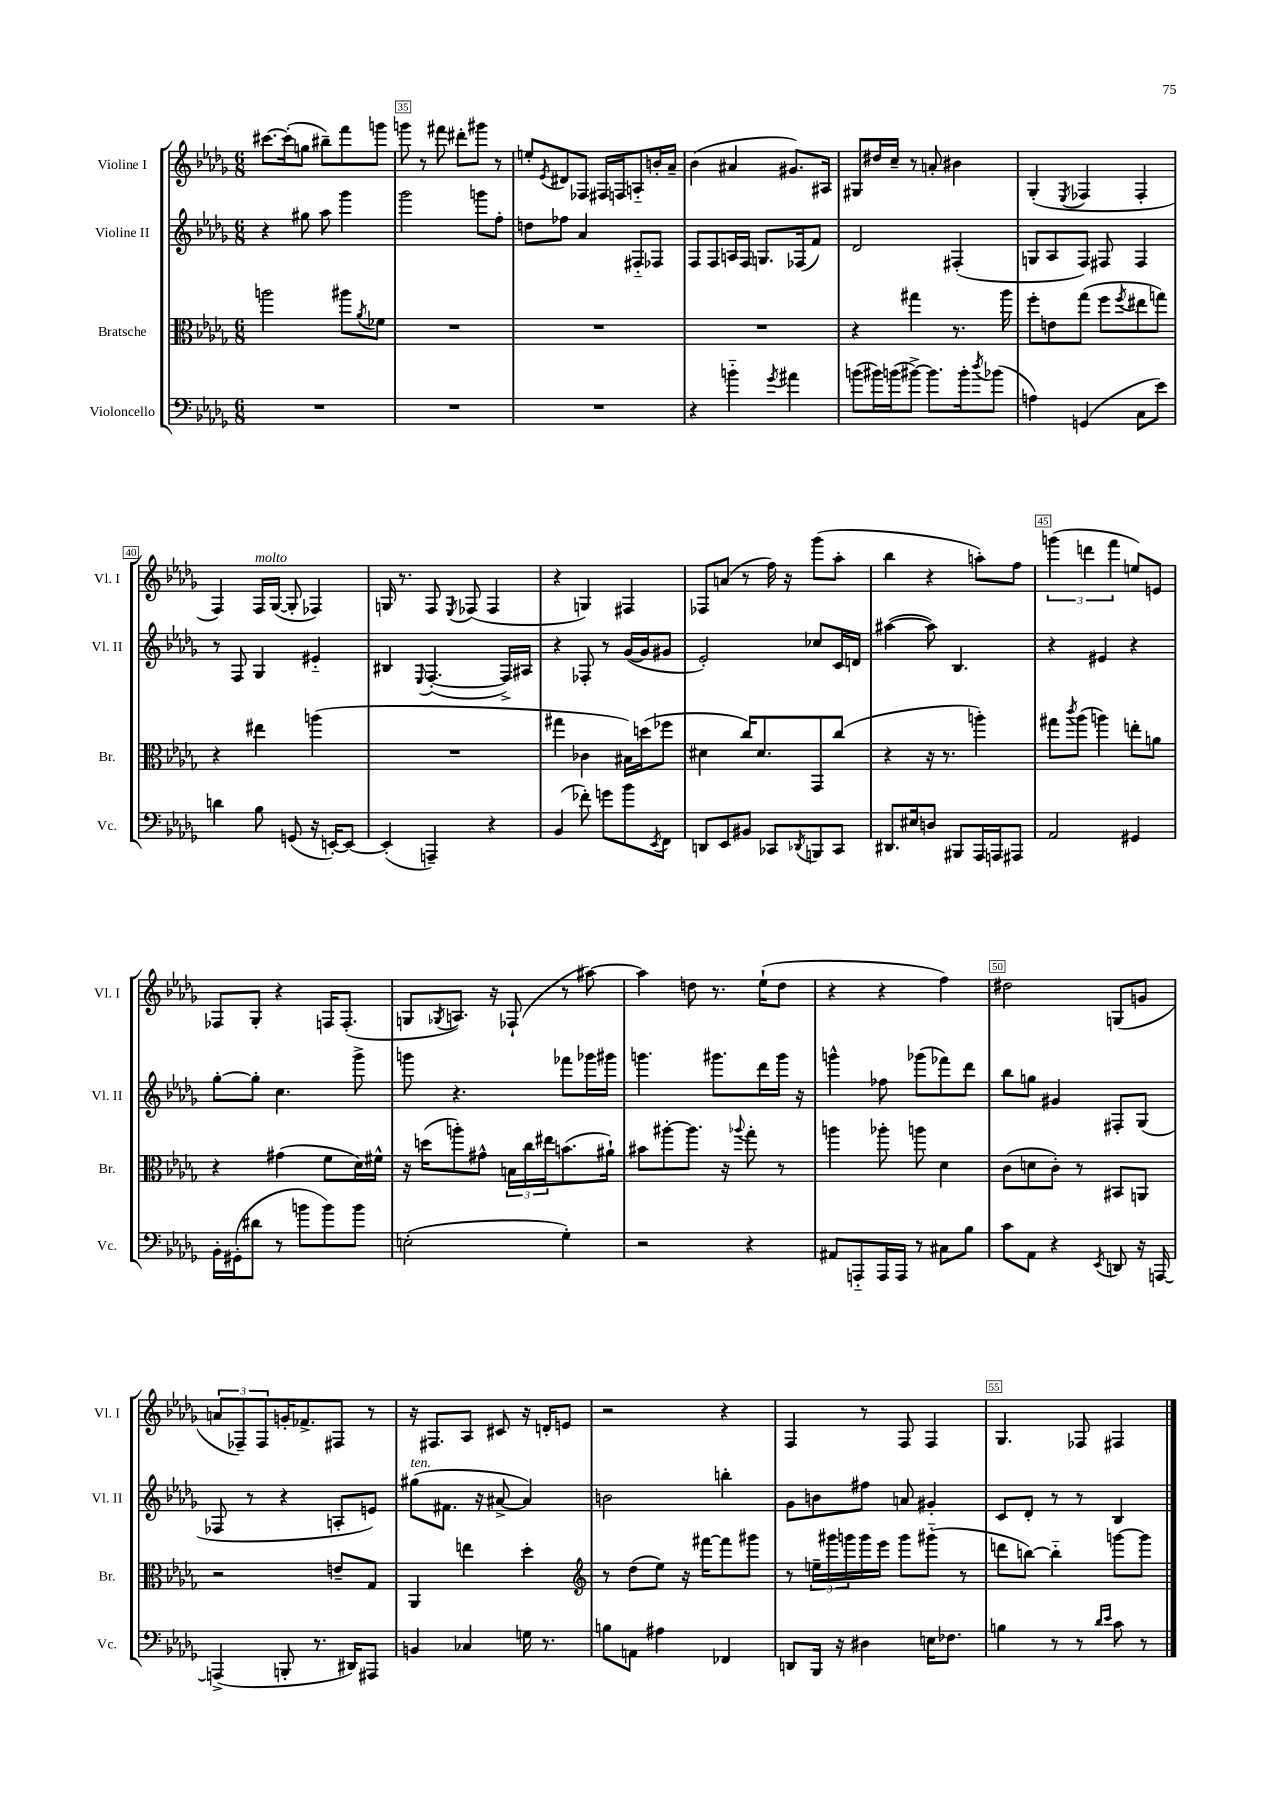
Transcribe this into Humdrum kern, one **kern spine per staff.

**kern	**kern	**kern	**kern
*part4	*part3	*part2	*part1
*staff4	*staff3	*staff2	*staff1
*I"Violoncello	*I"Bratsche	*I"Violine II	*I"Violine I
*I'Vc.	*I'Br.	*I'Vl. II	*I'Vl. I
*clefF4	*clefC3	*clefG2	*clefG2
*k[b-e-a-d-g-]	*k[b-e-a-d-g-]	*k[b-e-a-d-g-]	*k[b-e-a-d-g-]
*M6/8	*M6/8	*M6/8	*M6/8
=34	=34	=34	=34
2.r	2aan\	4r	[8.ccc#X\L
.	.	.	(16ccc#'\k]
.	.	8gg#X\	8ggn\J
.	.	8aa-\	8bb#X~\L)
.	8aa#X\L	4ggg-\	8fff\
.	8qa-/	.	.
.	8f-X\J	.	8gggn\J
=35	=35	=35	=35
2.r	2.r	2ggg-\	8gggn\
.	.	.	8r
.	.	.	8fff#X\
.	.	.	8ddd#X'\L
.	.	8gggn\L	8ggg#X\J
.	.	8ff'\J	8r
=36	=36	=36	=36
2.r	2.r	8ddn\L	8een'/L
.	.	.	8qe-/
.	.	8ff-X\J	8d#X/
.	.	4a-/	8F-X/J
.	.	.	16F#X/LL
.	.	.	16Fn/J
.	.	8F#X/L	8An/
.	.	8F-X/J	16bn'/L
.	.	.	16a-~/JJ
=37	=37	=37	=37
4r	2.r	8F/L	(4b-\
.	.	8F/	.
4bn\	.	16An/L	4a#X/
.	.	16F/JJ	.
.	.	8.Gn/L	.
8qg-/	.	.	.
4a#X\	.	.	8.g#X/L)
.	.	(16F-X/k	.
.	.	8f/J)	.
.	.	.	16A#X/Jk
=38	=38	=38	=38
(8bn\L	4r	2d-/	8G#X/L
16b#X\L)	.	.	16dd#X/L
(16bn\J	.	.	16cc~/JJ
[8b#X^\J)	4gg#X\	.	8r
8.b#\L]	.	.	8an'/
.	8.r	(4F#X'/	4b#X\
16b#'\k	.	.	.
8qdd-/	.	.	.
(8b-X\J	.	.	.
.	16aa-\	.	.
=39	=39	=39	=39
4An\)	8ff'\L	8Gn/L	(4G-'/
.	8en\	8A-/	.
.	.	.	8qE-/
(4GGn/	(8gg-\J	8F/J)	4F-X/
.	8ff\L	8F#X/	.
.	8qff/	.	.
8C\L	8ee#X\	4F#/	4F-'/
8e-\J)	8ggn\J)	.	.
!!LO:LB:g=z
=40	=40	=40	=40
4dn\	4r	8r	4F/)
.	.	8F/	.
!	!	!	!LO:TX:a:i:t=molto
8B-\	4ee#X\	4G-/	16F/LL
.	.	.	([16G-/JJ
(8GGn/	.	.	8G-'/]
16r	(4aan\	4e#X/	4F-X/)
[16EEn'/KL)	.	.	.
8EE/J_	.	.	.
=41	=41	=41	=41
(4EE'/]	2.r	4B#X/	16Gn/
.	.	.	8.r
.	.	8qqE-/	.
4AAAn~/)	.	([4.F'/	8F/
.	.	.	8qE-/
.	.	.	(8F-X/
4r	.	.	4F-/
.	.	16F^/LL])	.
.	.	16A#X/JJ	.
=42	=42	=42	=42
(4BB-/	4gg#X\	4r	4r
8f-X'\)	4c-X\	8F-X'/	4Gn/)
8gn\L	.	8r	.
8b-\	16B#X\LL)	([16g-/LL	4F#X/
.	(16ddn\J	16g-/J]	.
8qEE-/	.	.	.
8FF\J	8ff-X\J	8g#X/J	.
=43	=43	=43	=43
8DDn/L	4d#X\	2e-'/)	8F-X/L
8EE-/	.	.	(8an/J
8BB#X/J	16cc/KL)	.	8r
.	8.d#/	.	.
8CC-X/L	.	.	16ff\)
.	.	.	16r
8qDD-X/	.	.	.
8BBBn/	8GG-/	8cc-X/L	(8ggg-\L
8CC-/J	(8cc/J	16c/L	8aa-'\J
.	.	16dn/JJ	.
=44	=44	=44	=44
8.DD#X/L	4r	([4aa#X\	4bb-\
16E#X/k	.	.	.
8Dn/J	16r	8aa#\])	4r
.	8.r	.	.
8BBB#X/L	.	4.B-/	.
16AAA-/L	4aan'\)	.	8aan'\L)
16AAAn/J	.	.	.
8AAA#X/J	.	.	8ff\J
=45	=45	=45	=45
2AA-/	8gg#X\L	4r	(6gggn\
.	8qccc/	.	.
.	(8aa-\J	.	.
.	.	.	6dddn\
.	4aan\)	4e#X/	.
.	.	.	6fff\
4GG#X/	8een'\L	4r	8een/L)
.	8an\J	.	8en/J
!!LO:LB:g=z
=46	=46	=46	=46
16BB-'\LL	4r	[8gg-'\L	8F-X/L
(16GG#X'\J	.	.	.
8d#X\J	.	8gg-'\J]	8G-'/J
8r	(4g#X\	4.cc\	4r
8bn\L	.	.	.
8b\)	8f\L	.	16Fn/KL
.	.	.	(8.F'/J
8b\J	16d-\L)	8ggg-^\	.
.	16f#X^^\JJ	.	.
=47	=47	=47	=47
(2En'\	16r	8gggn\	8Gn/L
.	(16ddn\KL	.	.
.	.	.	8qG-X/
.	8aan'\)	4.r	8.An/J)
.	8g#X^^\J	.	.
.	.	.	16r
.	24Bn\LL	.	(8F-X`/
.	24cc\	.	.
.	24ee#X\J	.	.
4G-'\)	(8.bn\	8fff-X\L	8r
.	.	16ggg-X\L	[8aa#X\)
.	16a#X`\Jk)	16ggg#X\JJ	.
=48	=48	=48	=48
2r	8b#X\L	4.gggn\	4aa#\]
.	[8aa#X'\	.	.
.	8.aa#\J]	.	8ddn\
.	.	8.ggg#X\L	8.r
.	16r	.	.
.	8qqaa-X/	.	.
4r	8gg-'\	.	.
.	.	16ddd-\L	(16ee-`\KL
.	8r	16ggg#\JJ	8dd\J
.	.	16r	.
=49	=49	=49	=49
8AA#X/L	4aan\	4gggn^^\	4r
8AAAn/	.	.	.
16AAA/L	8aa-X'\	8ff-X\	4r
16AAA/JJ	.	.	.
8r	8aan\	(8ggg-X\L	.
8C#X\L	4d-\	8fff-X\)	4ff\)
8B-\J	.	8ddd-\J	.
=50	=50	=50	=50
8c\L	(8c\L	8bb-\L	2dd#X\
8AA-\J	8dn\	8ggn\J	.
4r	8c'\J)	4g#X/	.
.	8r	.	.
8qEE-/	.	.	.
8DDn/	8BB#X/L	8F#X'/L	(8Gn/L
16r	8AAn/J	(8G-/J	8gn/J
[16AAAn/	.	.	.
!!LO:LB:g=z
=51	=51	=51	=51
(4AAAn^/]	2r	8F-X/	12an/L
.	.	.	12F-X~/)
.	.	8r	.
.	.	.	12F-/
8BBBn'/	.	4r	16gn'/K
.	.	.	8.f-X^/
8.r	.	.	.
.	8en~/L	8An'/L	8F#X/J
16DD#X/KL)	.	.	.
8AAA#X/J	8G-/J	8en/J)	8r
=52	=52	=52	=52
!	!	!LO:TX:a:i:t=ten.	!
4BBn/	4AA-/	(8gg#X\L	16r
.	.	.	8.F#X/L
.	.	8.f#X\J	.
4C-X/	4een\	.	8A-/J
.	.	16r	.
.	.	[8a#X^/	8c#X/
16Gn\	4dd-'\	4a#/])	16r
8.r	.	.	16dn'/KL
.	.	.	8en/J
=53	=53	=53	=53
*	*clefG2	*	*
8Bn\L	8r	2bn\	2r
8AAn\J	(8dd-\L	.	.
4A#X\	8ee-\J)	.	.
.	16r	.	.
.	[16fff#X\KL	.	.
4FF-X/	8fff#\]	4bbn'\	4r
.	8ggg#X\J	.	.
=54	=54	=54	=54
8DDn/L	8r	8g-\L	4F/
16BBB-/Jk	24een~\LL	8bn\	.
.	24ggg#X\	.	.
16r	.	.	.
.	24gggn\	.	.
4D#X\	16ggg\	8ff#X\J	8r
.	16eee-\JJ	.	.
.	8ggg\L	8an/	8F/
16En\KL	(8ggg#X\J	4g#X'/	4F/
8.F-X\J	.	.	.
.	8r	.	.
=55	=55	=55	=55
4Bn\	8dddn\L	8c/L	4.G-/
.	[8bbn\J)	8d-'/J	.
8r	4bb\]	8r	.
8r	.	8r	8F-X/
16qqd-/LL	.	.	.
16qqe-/JJ	.	.	.
8c\	[8gggn\L	4B-/	4F#X/
8r	8ggg\J]	.	.
==	==	==	==
*-	*-	*-	*-
